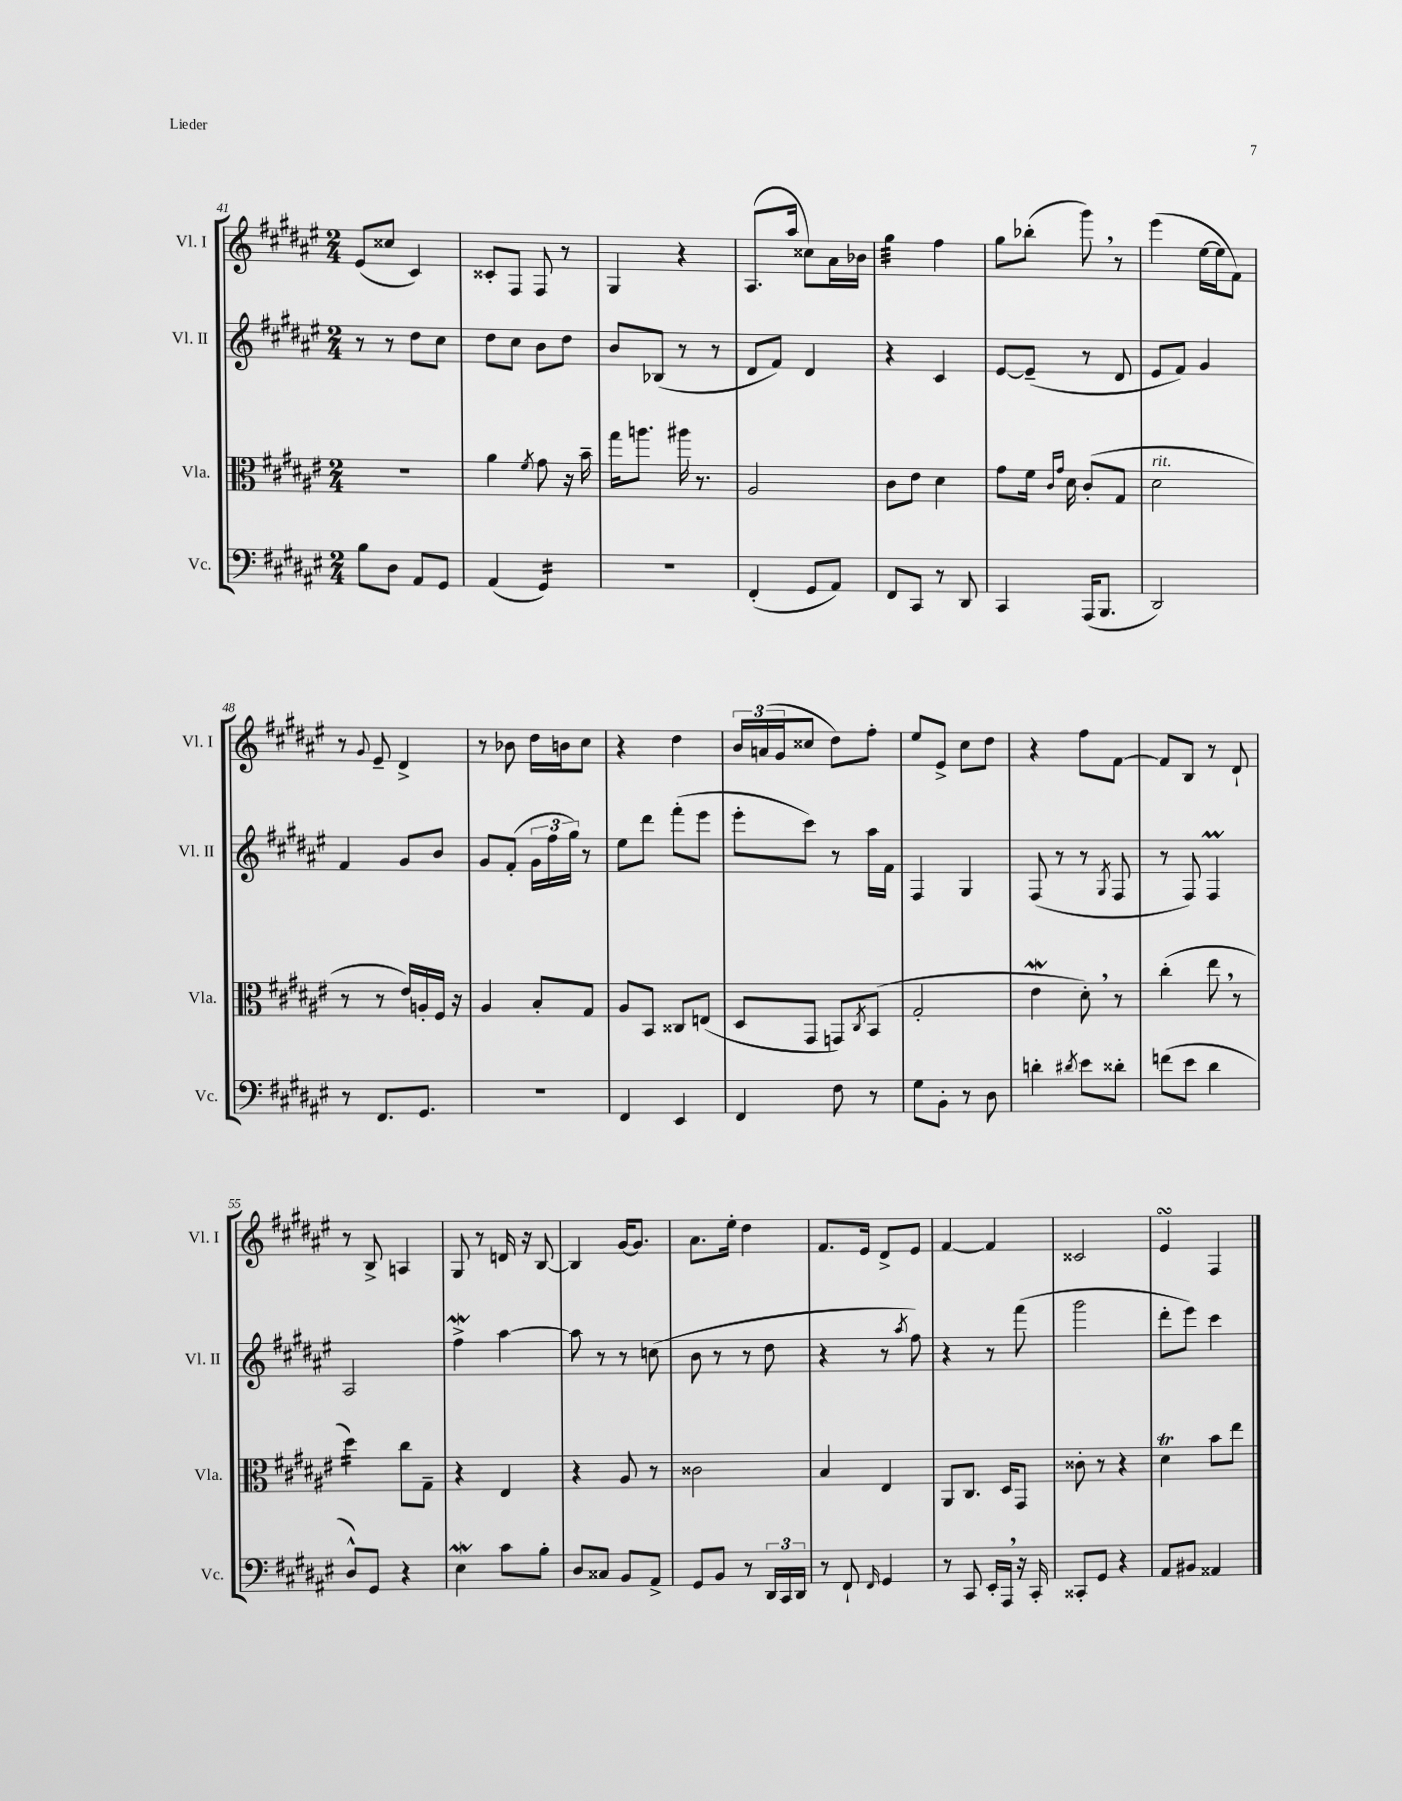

**kern	**kern	**kern	**kern
*staff4	*staff3	*staff2	*staff1
*clefF4	*clefC3	*clefG2	*clefG2
*k[f#c#g#d#a#e#]	*k[f#c#g#d#a#e#]	*k[f#c#g#d#a#e#]	*k[f#c#g#d#a#e#]
*M2/4	*M2/4	*M2/4	*M2/4
8B	2r	8r	(8e#
8D#	.	8r	8cc##
8AA#	.	8dd#	4c#)
8GG#	.	8cc#	.
=	=	=	=
(4AA#	4a#	8dd#	8c##'
.	.	8cc#	8F#
.	8qf#	.	.
4GG#)	8g#	8b	8F#
.	16r	8dd#	8r
.	16b~	.	.
=	=	=	=
2r	16gg#	8b	4G#
.	8.aa	.	.
.	.	(8B-	.
.	16aa#	8r	4r
.	8.r	.	.
.	.	8r	.
=	=	=	=
(4FF#'	2A#	8d#	(8.A#
.	.	8f#)	.
.	.	.	16aa#
8GG#	.	4d#	8cc##)
8AA#)	.	.	16a#
.	.	.	16b-
=	=	=	=
8FF#	8c#	4r	4gg#
8CC#	8e#	.	.
8r	4d#	4c#	4ff#
8DD#	.	.	.
=	=	=	=
4CC#	8g#	[8e#	8gg#
.	16f#	(8e#~]	(8bb-'
.	16qqc#	.	.
.	16qqg#	.	.
.	16d#	.	.
(16AAA#	(8c#'	8r	8ggg#)
8.BBB	.	.	.
.	8G#	8d#	8r
=	=	=	=
2DD#)	2d#	8e#	(4eee#
.	.	8f#)	.
.	.	4g#	[16ee#
.	.	.	16ee#]
.	.	.	8f#)
=	=	=	=
8r	8r	4f#	8r
.	.	.	8qqg#
8.FF#	8r	.	8e#~
.	16e#)	8g#	4d#^
8.GG#	16A'	.	.
.	16F#	8b	.
.	16r	.	.
=	=	=	=
2r	4A#	8g#	8r
.	.	(8f#'	8b-
.	8B'	24g#	16dd#
.	.	24ff#	.
.	.	.	16b
.	.	24gg#)	.
.	8G#	8r	8cc#
=	=	=	=
4FF#	8A#	8ee#	4r
.	8BB	8ddd#	.
4EE#	8C##	(8fff#'	4dd#
.	(8E	8eee#	.
=	=	=	=
4FF#	8D#	8eee#'	24b
.	.	.	(24a
.	.	.	24g#
.	8GG#	8ccc#)	8cc##
8F#	8GG)	8r	8dd#)
.	8qC#	.	.
8r	(8BB	16aa#	8ff#'
.	.	16f#	.
=	=	=	=
8G#	2G#'	4F#	8ee#
8BB'	.	.	8e#^
8r	.	4G#	8cc#
8D#	.	.	8dd#
=	=	=	=
4d'	4e#	(8F#	4r
.	.	8r	.
8qd#	.	.	.
8e#	8d#')	8r	8ff#
.	.	8qG#	.
8d##'	8r	8F#	[8f#
=	=	=	=
(8f	(4cc#'	8r	8f#]
8e#	.	8F#)	8B
4d#	8ee#	4F#	8r
.	8r	.	8d#`
=	=	=	=
8D#^^)	4dd#)	2A#	8r
8GG#	.	.	8B^
4r	8cc#	.	4A
.	8G#~	.	.
=	=	=	=
4E#	4r	4ff#^	8G#
.	.	.	8r
8c#	4E#	[4aa#	16d
.	.	.	16r
8B'	.	.	[8B
=	=	=	=
8D#	4r	8aa#]	4B]
8C##	.	8r	.
8BB	8A#	8r	[16g#
.	.	.	8.g#]
8AA#^	8r	(8cc	.
=	=	=	=
8GG#	2c##	8b	8.a#
8BB	.	8r	.
.	.	.	16ee#'
8r	.	8r	4dd#
24DD#	.	8dd#	.
24CC#	.	.	.
24DD#	.	.	.
=	=	=	=
8r	4B	4r	8.f#
8FF#`	.	.	.
.	.	.	16e#
16qqFF#	.	.	.
4GG#	4E#	8r	8d#^
.	.	8qaa#	.
.	.	8ff#)	8e#
=	=	=	=
8r	8AA#	4r	[4f#
8CC#	8.C#	.	.
16EE#'	.	8r	4f#]
16AAA#	16D#	.	.
16r	8GG#	(8fff#	.
16CC#'	.	.	.
=	=	=	=
8CC##'	8c##'	2ggg#	2c##
8GG#	8r	.	.
4r	4r	.	.
=	=	=	=
8AA#	4d#	8ddd#'	4e#
8BB#	.	8eee#)	.
4AA##	8b	4ccc#	4F#
.	8ee#	.	.
==	==	==	==
*-	*-	*-	*-
